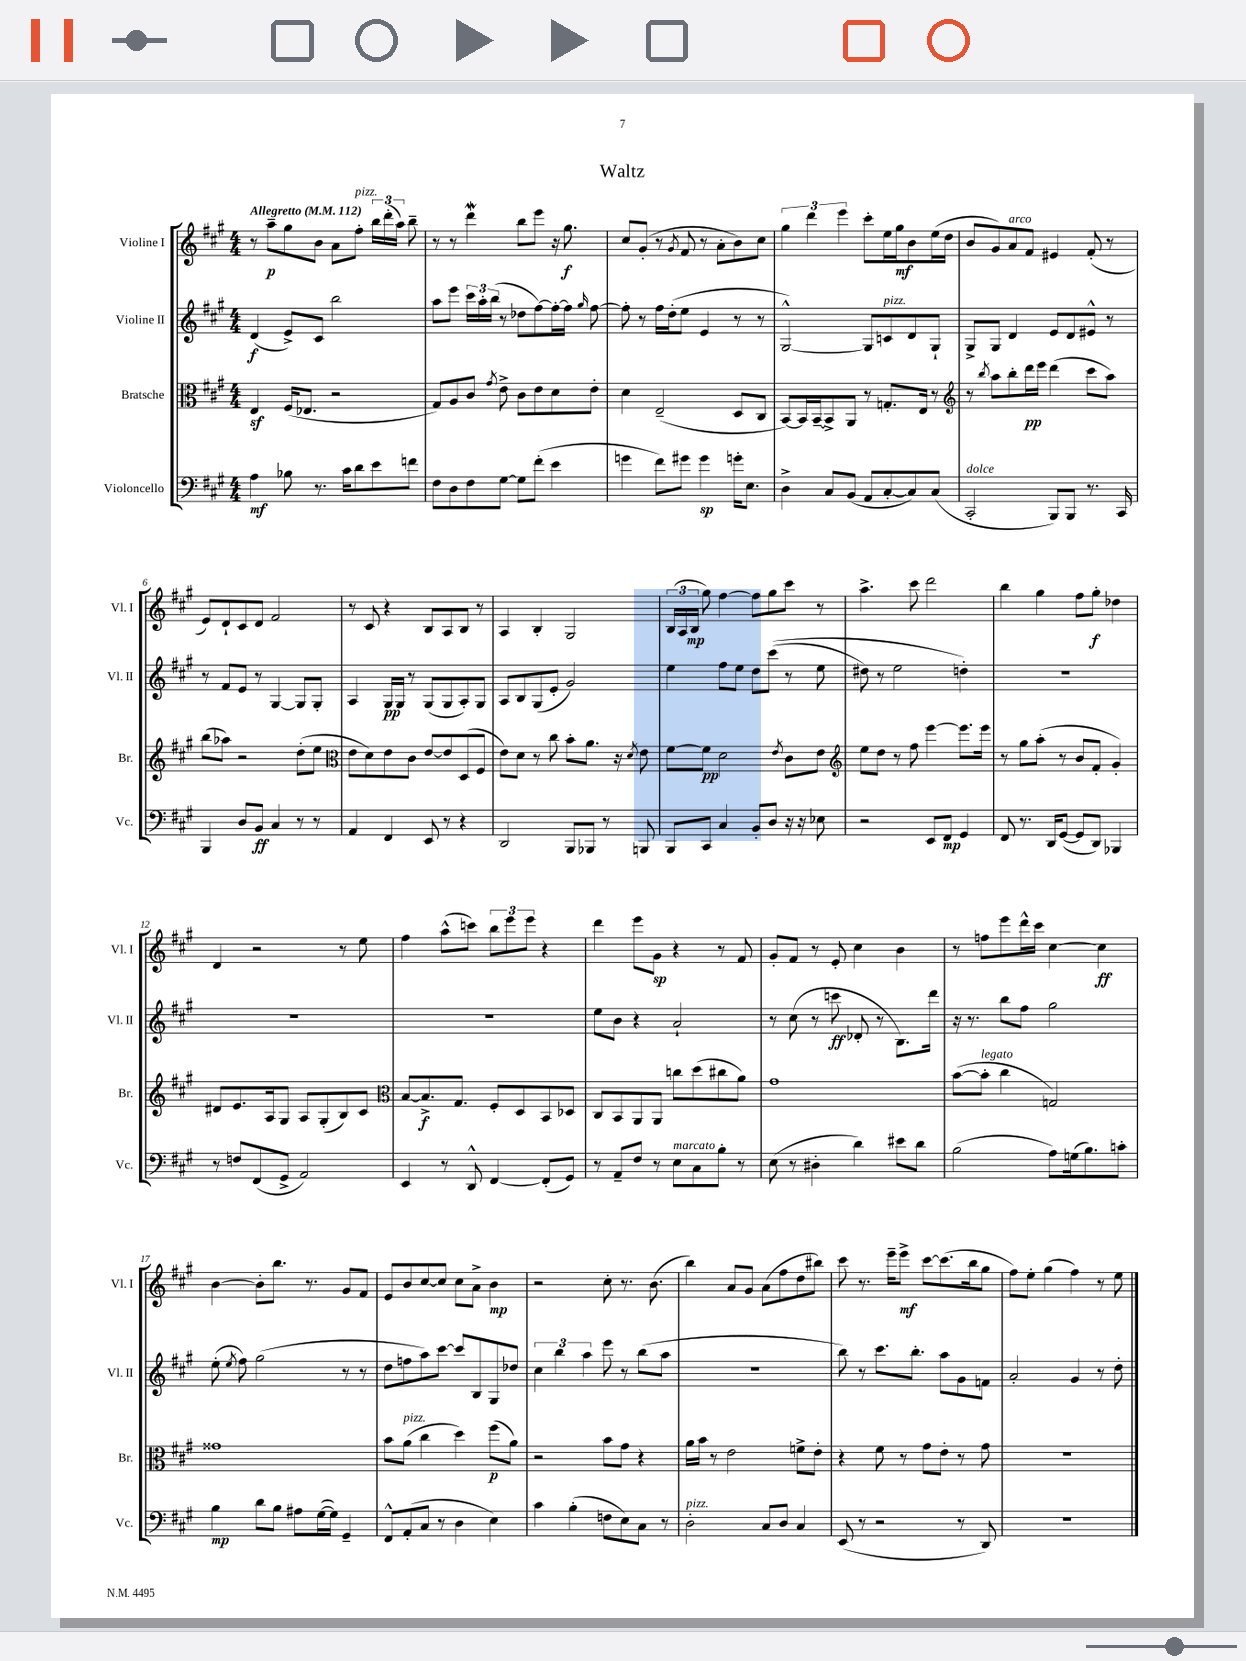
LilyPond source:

\header { title = "Waltz" }
<<
\new StaffGroup <<
\new Staff = "s0" \with { instrumentName = "Violine I" shortInstrumentName = "Vl. I" } {
    \clef treble \key a \major \numericTimeSignature \time 4/4 \tempo "Allegretto" 4 = 112
    \autoBeamOff r8 a''8[--\p gis''8 b'8] a'8[ fis''8]-.^\markup { \italic "pizz." } \tuplet 3/2 { b''16[ d'''16-.( a''16]) } b''8-- |
    r8 r8 d'''4\mordent b''8[ e'''8] r16 gis''8.\f |
    cis''8[ gis'8]-.( r8 \acciaccatura { gis'8 } fis'8 r8 a'8[-. b'8) cis''8] |
    \tuplet 3/2 { gis''4 d'''4 e'''4 } cis'''8[-. e''16 gis''16\mf b'8 e''16( d''16] |
    b'8[ gis'8) a'8^\markup { \italic "arco" } fis'8] eis'4 fis'8-.( r8 |
    e'8[) d'8-! cis'8 d'8] fis'2 |
    r8 cis'8 r4 b8[ a8 b8] r8 |
    a4 b4-. gis2 |
    \tuplet 3/2 { b16[( a16 b16]\mp } gis''8) fis''4~ fis''8[ gis''8 cis'''8] r8 |
    a''4.-> cis'''8 d'''2 |
    b''4 gis''4 fis''8[ gis''8]-.\f des''4 |
    d'4 r2 r8 e''8 |
    fis''4 a''8[-^( c'''8]) \tuplet 3/2 { b''8[ e'''8 e'''8] } r4 |
    d'''4 e'''8[ gis'8]\sp r4 r8 fis'8 |
    gis'8[-. fis'8] r8 e'8-. cis''4 b'4 |
    r8 f''8[ e'''8 d'''16-^ cis'''16] cis''4~ cis''4\ff |
    b'4~ b'8[-. b''8.] r8. gis'8[ fis'8] |
    e'8[ b'8 cis''8~ cis''8] cis''8[ a'8]-> b'4\mp |
    r2 cis''8-. r8. b'8.( |
    b''4) a'8[ gis'8] a'8[( fis''8 d''8 bis''8]) |
    cis'''8 r8. e'''16[-- e'''8]->\mf cis'''8[~ cis'''8.( b''16 gis''8] |
    fis''8[) e''8]-. gis''4( fis''4) r8 e''8 \bar "|." |
}
\new Staff = "s1" \with { instrumentName = "Violine II" shortInstrumentName = "Vl. II" } {
    \clef treble \key a \major \numericTimeSignature \time 4/4
    \autoBeamOff d'4\f( e'8[->) cis'8] b''2 |
    a''8[ e'''8] \tuplet 3/2 { cis'''16[ a''16-. b''16]( } r8 des''8[ fis''8~) fis''16~-. fis''16] \grace { gis''16 } fis''8~ |
    fis''8-. r8 fis''16[ d''16-.( e''8] e'4 r8 r8 |
    gis2~-^) gis8[ c'8^\markup { \italic "pizz." } d'8 gis8]-! |
    gis8[-> gis8] d'4 e'8[ d'8 eis'8]-^ r8 |
    r8 fis'8[ e'8] r8 gis4~ gis8[ gis8]-. |
    a4 gis16[\pp gis16] r8 gis8[( gis8 a8-.) gis8] |
    a8[ b8 gis8( e'8]-. gis'2) |
    e''4 fis''8[ e''8] d''8[ cis'''8](\( r8 e''8 |
    dis''8) r8 e''2 d''4-.\) |
    R1 |
    R1 |
    R1 |
    e''8[ b'8] r4 a'2-! |
    r8 cis''8( r8 c'''8\ff des'8-. r8 b8.[) d'''16] |
    r16 r8. b''8[ fis''8] gis''2 |
    e''8-.( \acciaccatura { e''8 } fis''8) gis''2( r8 r8 |
    d''8[ f''8 a''8) cis'''8]~ cis'''8[ b8 gis8 des''8] |
    \tuplet 3/2 { cis''4 b''4 a''4 } e'''8 r8 b''8[( a''8] |
    R1 |
    b''8) r8 cis'''8.[ b''8.]-. a''8[ gis'8 f'8] |
    a'2-. gis'4 r8 d''8-. \bar "|." |
}
\new Staff = "s2" \with { instrumentName = "Bratsche" shortInstrumentName = "Br." } {
    \clef alto \key a \major \numericTimeSignature \time 4/4
    \autoBeamOff e4\sf fis16[( ees8.] r2 |
    gis8[) a8 cis'8] \acciaccatura { gis'8 } e'8-> cis'8[ e'8 d'8 e'8]-. |
    d'4 e2--( d8[ cis8] |
    b,8[~) b,16 b,16~-- b,8-> a,8] r8 g8.[-. e16] r8 |
    \clef treble r8 \acciaccatura { b''8 } a''8[ b''8-. d'''16\pp e'''16] d'''4( cis'''8[ a''8]) |
    b''8[( aes''8]) r2 d''8[-.( e''8] |
    \clef alto e'8[ d'8) e'8 cis'8] e'8[~ e'8 d8( fis8] |
    e'8[) d'8] r8 cis''8 b'8[-. a'8.] r16 \acciaccatura { d'8 } e'8 |
    fis'8[~ fis'8]\pp d'2 \acciaccatura { e'8 } cis'8[ e'8] |
    \clef treble e''8[ d''8] r8 fis''8 e'''4~ e'''8.[ e'''16] |
    r8 gis''8[ a''8]-.( r8 b'8[ fis'8]-. gis'4-.) |
    dis'8[ e'8. a16 gis8] a8[ gis8-.( b8) cis'8] |
    \clef alto b8[~ b8.->\f gis8.] fis8[-. d8 b,8 des8] |
    cis8[ b,8 a,8 a,8] c''8[ d''8( cis''8 a'8]) |
    gis'1 |
    b'8[~( b'8]-.^\markup { \italic "legato" } cis''4 g2) |
    gisis'1 |
    b'8[ a'8]^\markup { \italic "pizz." }( cis''4 d''4) fis''8[\p( a'8]) |
    r2 b'8[ gis'8] r4 |
    a'16[ b'16] r8 e'2 f'8[-> e'8]-. |
    r4 fis'8 r8 gis'8[ e'8]-. r8 gis'8 |
    R1 \bar "|." |
}
\new Staff = "s3" \with { instrumentName = "Violoncello" shortInstrumentName = "Vc." } {
    \clef bass \key a \major \numericTimeSignature \time 4/4
    \autoBeamOff a4\mf bes8 r8. cis'16[ d'8 e'8 f'8] |
    fis8[ d8 fis8 gis8]~ gis8[ fis'8]-.( e'4 |
    g'4 fis'8[) gis'8] gis'4\sp g'16[-. e8.] |
    d4-> cis8[ b,8]( a,8[ cis8~-. cis8) cis8]( |
    cis,2-.^\markup { \italic "dolce" } b,,8[) b,,8] r8. cis,16 |
    b,,4 d8[ b,8]\ff cis4 r8 r8 |
    a,4 fis,4 e,8 r8 r4 |
    d,2 b,,8[ bes,,8] r8 b,,8 |
    b,,8[ cis,8] cis4 b,8[-. d8] r16 r16 ees8 |
    r2 e,8[ fis,8]\mp gis,4 |
    fis,8 r8. d,16[ gis,8]~( gis,8[ d,8]) bes,,4 |
    r8 f8[ fis,8( gis,8]-> a,2) |
    e,4 r8 d,8-^ fis,4~ fis,8[-.( gis,8]) |
    r8 a,8[-- fis8] r8 e8[^\markup { \italic "marcato" } cis8 b8]-. r8 |
    e8( r8 dis4-. d'4) eis'8[ d'8] |
    b2( a8[) g16( b8.) c'8]-. |
    b4\mp d'8[ b8] ais8[ gis16~( gis16]) gis,4-- |
    fis,8[-^ a,8-.( cis8] r8 d4 e4) |
    cis'4 b4-.( f8[ e8) cis8] r8 |
    d2-.^\markup { \italic "pizz." } cis8[ d8] cis4 |
    e,8( r8 r2 r8 d,8) |
    r1 \bar "|." |
}
>>
>>
